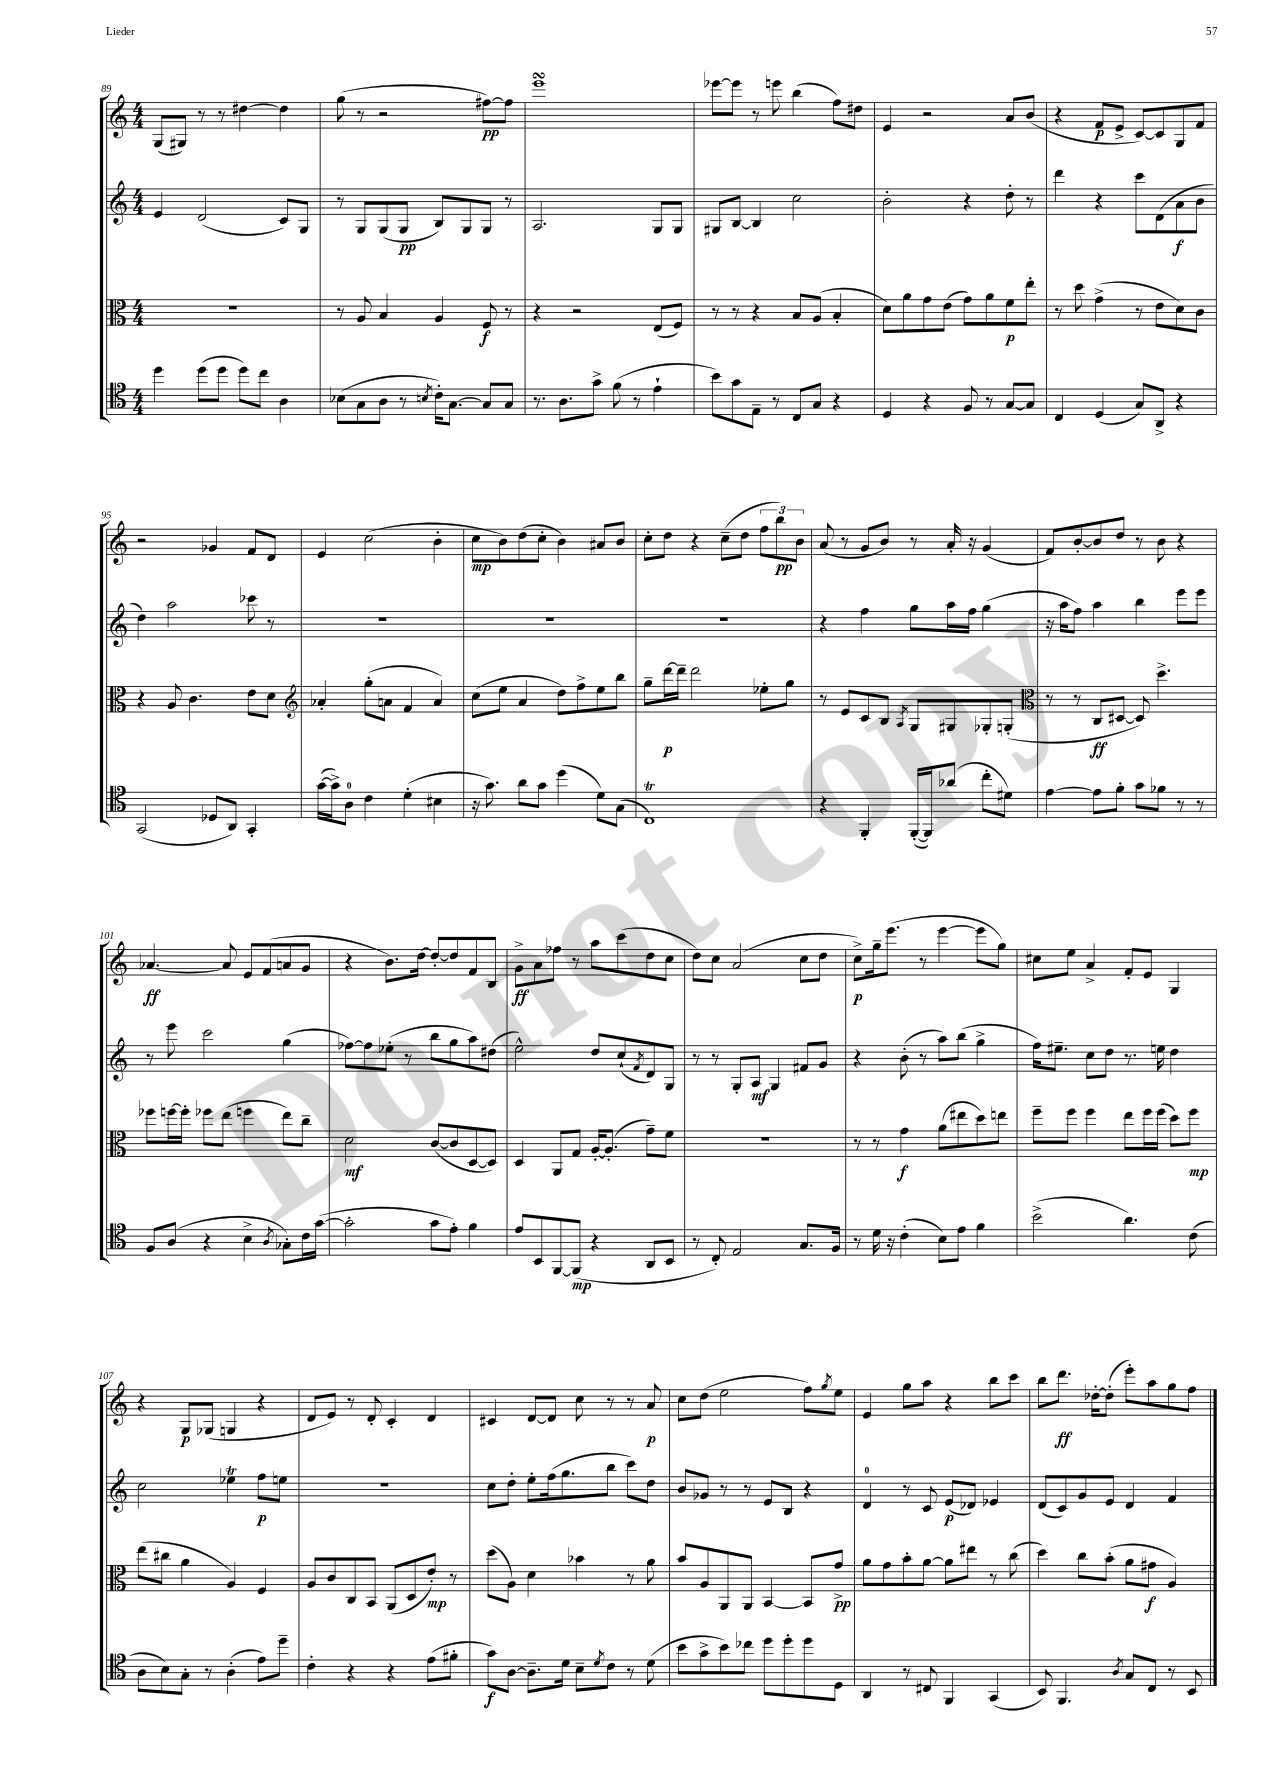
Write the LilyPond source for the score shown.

<<
\new StaffGroup <<
\new Staff = "s0" {
    \clef treble \key c \major \numericTimeSignature \time 4/4
    g8( gis8) r8 r8 dis''4~ dis''4 |
    g''8( r8 r2 fis''8~\pp) fis''8 |
    e'''1\turn |
    ees'''8~ ees'''8 r8 e'''8 b''4( f''8) dis''8 |
    e'4 r2 a'8 b'8( |
    r4 f'8\p e'8-> c'8~) c'8 g8 f'8 |
    r2 ges'4 f'8 d'8 |
    e'4 c''2( b'4-. |
    c''8\mp b'8) d''8( c''8-. b'4) ais'8 b'8 |
    c''8-. d''8 r4 c''8--( d''8 \tuplet 3/2 { f''8 b''8\pp) b'8 } |
    a'8( r8 g'8 b'8) r8 a'16-. r16 g'4( |
    f'8) b'8~-. b'8 d''8 r8 b'8 r4 |
    aes'4.~\ff aes'8 e'8 f'8( a'8 g'8 |
    r4 b'8.) d''16~ d''8~-. d''8 f'8 b8 |
    g'8->\ff a'8 fes''8 r8 a''8 c'''8( d''8 c''8 |
    d''8) c''8 a'2( c''8 d''8 |
    c''8->\p) g''16-- e'''8.( r8 e'''4~ e'''8 g''8) |
    cis''8 e''8 a'4-> f'8-. e'8 g4 |
    r4 g8\p ges8( g4 r4 |
    d'8 e'8) r8 d'8-. c'4-. d'4 |
    cis'4 d'8~ d'8 c''8 r8 r8 a'8\p |
    c''8 d''8( e''2 f''8) \acciaccatura { g''8 } e''8 |
    e'4 g''8 a''8 r4 b''8 c'''8 |
    b''8 d'''8.\ff des''16~-. des''8-.( e'''8-.) a''8 g''8 f''8 \bar "|." |
}
\new Staff = "s1" {
    \clef treble \key c \major \numericTimeSignature \time 4/4
    e'4 d'2( c'8) g8 |
    r8 g8 g8( g8\pp b8) g8 g8 r8 |
    a2. g8 g8 |
    gis8 b8~ b4 c''2 |
    b'2-. r4 d''8-. r8 |
    d'''4 r4 c'''8 d'8( a'8\f b'8 |
    d''4) a''2 ces'''8 r8 |
    R1 |
    R1 |
    R1 |
    r4 f''4 g''8 a''16 f''16 g''4( |
    r16 a''16 f''8) a''4 b''4 e'''8 e'''8 |
    r8 e'''8 c'''2 g''4( |
    fes''8~) fes''8 ees''8-.( r8 b''8 g''8 a''8) dis''8( |
    e''2-^) d''8 c''8-!( \acciaccatura { f'8 } d'8) g8 |
    r8 r8 g8-. a8\mf g4 fis'8 g'8 |
    r4 b'8-.( r8 a''8) b''8( g''4-> |
    f''16) eis''8.-- c''8 d''8 r8. e''16 d''4 |
    c''2 ees''4\trill f''8\p e''8 |
    R1 |
    c''8 d''8-. e''8-. f''16( g''8. b''8 c'''8) d''8 |
    b'8 ges'8 r8 r8 e'8 b8 r4 |
    d'4-0 r8 c'8 e'8\p( des'8) ees'4 |
    d'8( c'8) g'8 e'8 d'4 f'4 \bar "|." |
}
\new Staff = "s2" {
    \clef alto \key c \major \numericTimeSignature \time 4/4
    R1 |
    r8 a8 b4 a4 f8\f r8 |
    r4 r2 e8( f8) |
    r8 r8 r4 b8 a8( b4-. |
    d'8) a'8 g'8 e'8( g'8) a'8 f'8\p e''8-. |
    r8 d''8 g'4->( r8 e'8 d'8) c'8 |
    r4 a8 c'4. e'8 d'8 |
    \clef treble aes'4-. g''8-.( a'8 f'4 a'4) |
    c''8( e''8 a'4 d''8) f''8-> e''8 b''8 |
    g''8-- d'''16~\p d'''16-- d'''2 ees''8-. g''8 |
    r8 e'8 c'8 b8 \acciaccatura { a8 } g8 gis8 ges8-. g8-.( |
    \clef alto r8 r8 c8\ff dis8~ dis8) d''4.-> |
    fes''8 f''16~ f''16-. fes''8 e''8( f''4 e''8) c''8-- |
    d'2\mf c'8~( c'8 d8~ d8) |
    d4 a,8 g8 a16~-. a8.-.( g'8--) f'8 |
    R1 |
    r8 r8 g'4\f a'8( eis''8 d''8) e''8 |
    f''8-- f''8 f''4 e''8 f''16 f''16( d''8) f''8\mp |
    e''8( cis''8 a'4 a4) f4 |
    a8 c'8 c8 b,8 a,8( d8 e'8-.\mp) r8 |
    d''8( a8) d'4 bes'4 r8 a'8 |
    b'8 a8 a,8 a,8 b,4~ b,8 g'8->\pp |
    a'8 g'8 b'8-. a'8~ a'8 eis''8 r8 c''8( |
    d''4) c''8 b'8-.( a'8 gis'8\f a4) \bar "|." |
}
\new Staff = "s3" {
    \clef tenor \key c \major \numericTimeSignature \time 4/4
    d''4 d''8( d''8 d''8) c''8 a4 |
    bes8( g8 a8 r8 \acciaccatura { b8 } c'16-.) g8.~ g8 g8 |
    r8. a8. g'8-> f'8( r8 e'4-! |
    b'8) g'8 e8-- r8 c8 g8 r4 |
    d4 r4 f8 r8 g8~ g8 |
    c4 d4( g8) a,8-> r4 |
    g,2( des8 a,8) g,4-. |
    g'16~( g'16->) a8-0 c'4 d'4-.( bis4 |
    r16 g'8.) a'8 g'8 d''4( d'8) g8( |
    c1\trill) |
    r4 f,4-. f,16~-.( f,16) aes'8( c''8-. dis'8) |
    e'4~ e'8 f'8-. g'8 fes'8 r8 r8 |
    f8 a8( r4 b4-> \acciaccatura { a8 } ges8-.) c'16 g'16~( |
    g'2-. g'8 e'8-.) f'4 |
    e'8 b,8 f,8~ f,8\mp( r4 a,8 b,8 |
    r8 c8-.) e2 g8. f16 |
    r8 d'16 r16 c'4-.( b8) e'8 f'4 |
    b'2->( a'4.) c'8( |
    a8 b8) g8-. r8 a4-.( e'8) d''8-- |
    c'4-. r4 r4 e'8( fis'8-. |
    g'8\f) a8~ a8.-- d'16 b8-- \acciaccatura { d'8 } c'8 r8 d'8( |
    b'8 g'8-> b'8) ces''8 d''8 d''8-. d''8 d8 |
    a,4 r8 cis8 f,4 g,4( |
    b,8) f,4. \acciaccatura { a8 } g8 c8 r8 b,8 \bar "|." |
}
>>
>>
\layout { \context { \Score currentBarNumber = #89 } }
